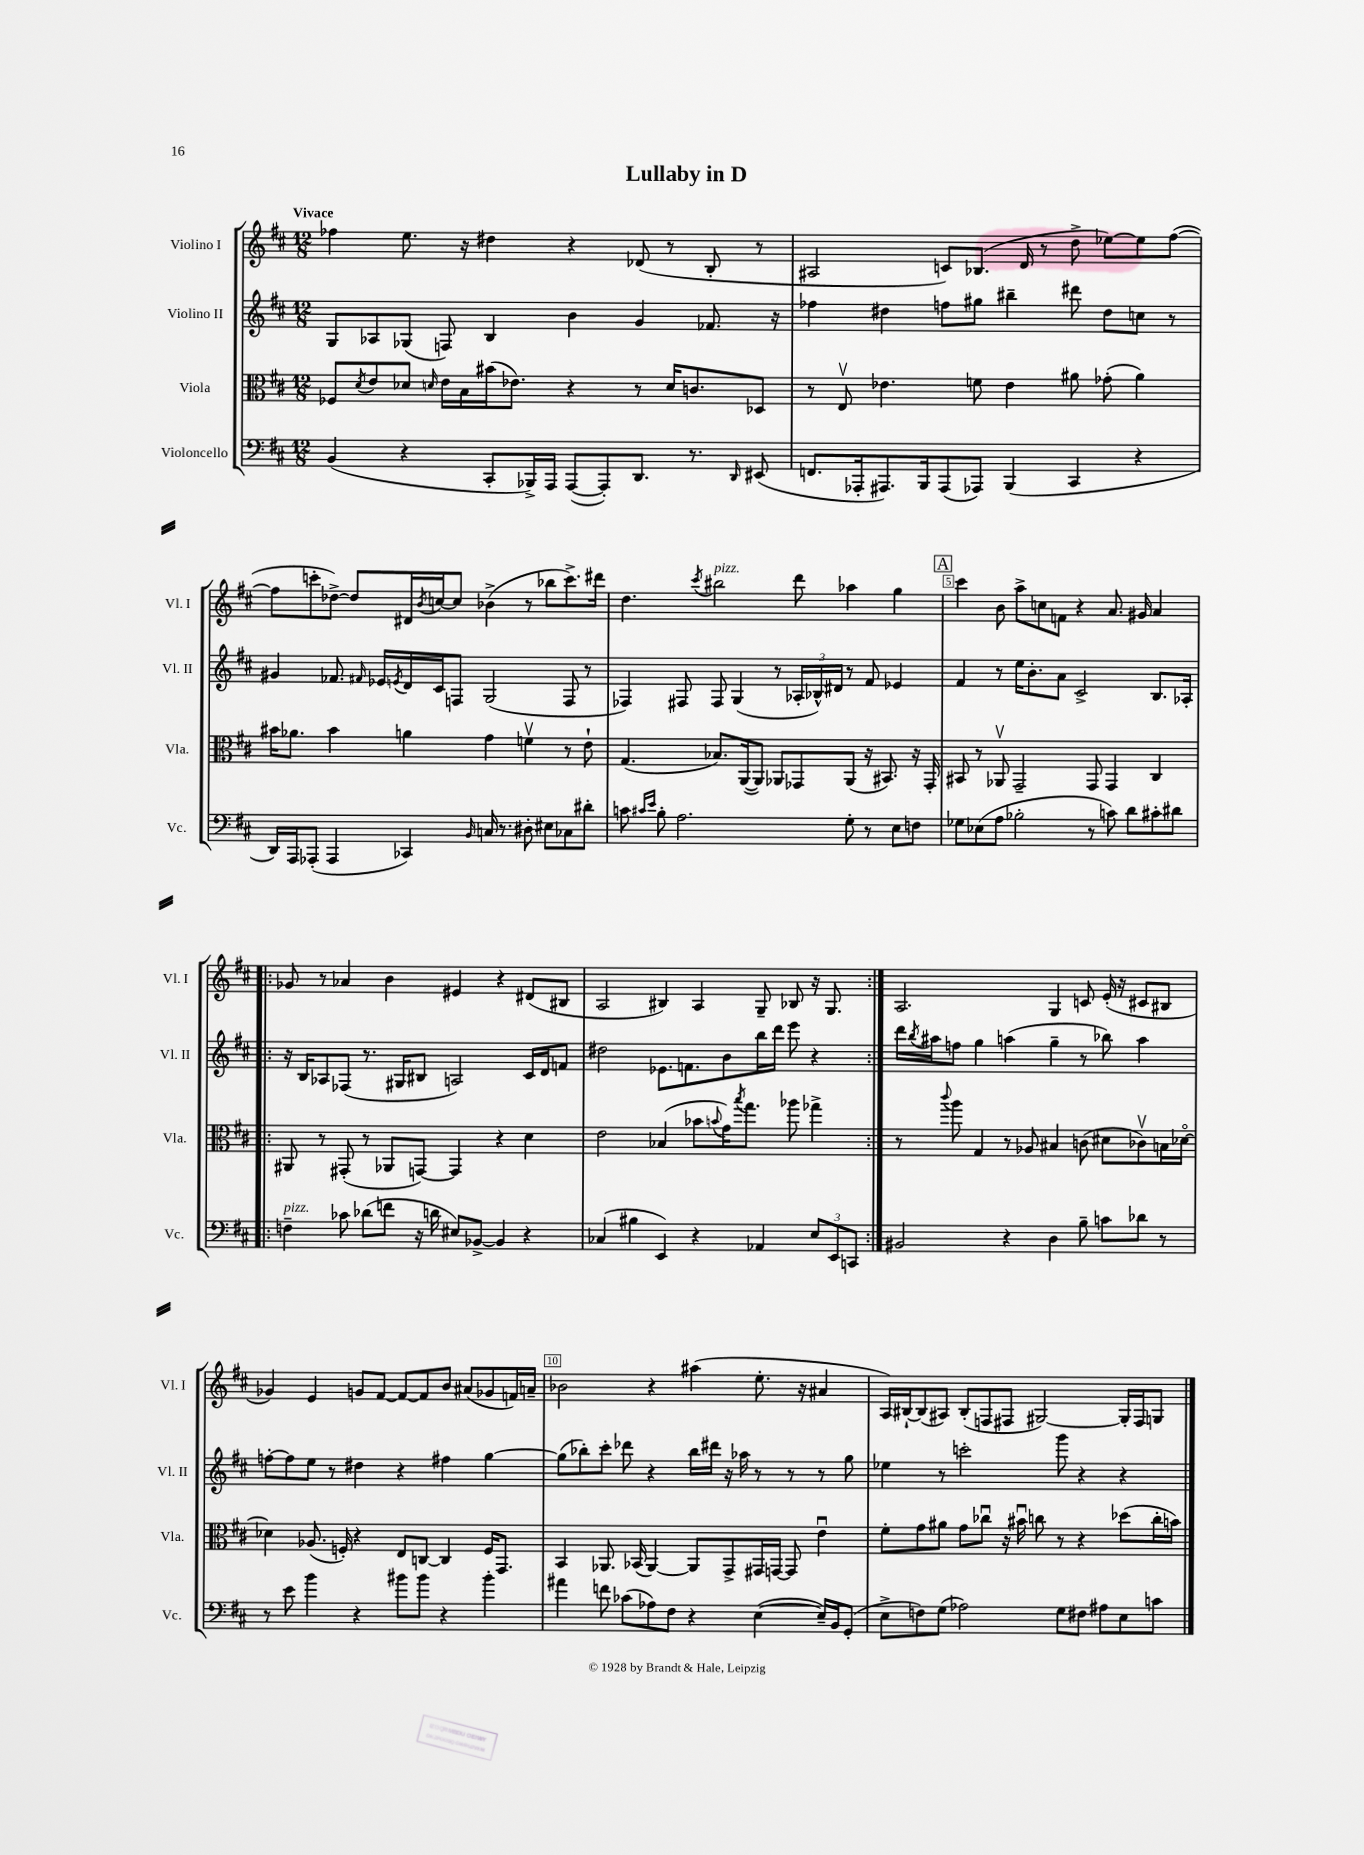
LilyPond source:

\header { title = "Lullaby in D" }
<<
\new StaffGroup <<
\new Staff = "s0" \with { instrumentName = "Violino I" shortInstrumentName = "Vl. I" } {
    \clef treble \key d \major \numericTimeSignature \time 12/8 \tempo "Vivace"
    fes''4 e''8. r16 dis''4 r4 des'8( r8 b8-. r8 |
    ais2 c'8) bes8.( d'16 r8 d''8-> ees''8~) ees''8 fis''8~( |
    fis''8 c'''8-. des''8~->) des''8 dis'16 \acciaccatura { b'8 } c''16~ c''8 bes'4->( r8 bes''8 c'''8.->) dis'''16 |
    d''4. \acciaccatura { cis'''8 } bis''2^\markup { \italic "pizz." } d'''8 aes''4 g''4 |
    \mark \markup { \box "A" } cis'''4 b'8 a''8-> c''8 f'8 r4 a'8. gis'16 a'4 |
    \repeat volta 2 { ges'8 r8 aes'4 b'4 eis'4 r4 dis'8( bis8 |
    a2 bis4) a4 g8-- bes8 r16 g8. | }
    a2. g4 c'8 e'16-.( r16 cis'8 bis8 |
    ges'4) e'4 g'8 fis'8~ fis'8~ fis'8 b'8 ais'8( ges'8 f'16) a'16-- |
    bes'2 r4 ais''4( e''8.-. r16 ais'4 |
    a16) bis16~-! bis8( ais8) bis8-.( f8 fis8 gis2~) gis16-. fis16 g8 \bar "|." |
}
\new Staff = "s1" \with { instrumentName = "Violino II" shortInstrumentName = "Vl. II" } {
    \clef treble \key d \major \numericTimeSignature \time 12/8
    g8 aes8 ges8( f8) b4 b'4 g'4 fes'8. r16 |
    fes''4 dis''4 f''8 gis''8 bis''4-- dis'''8 dis''8 c''8 r8 |
    gis'4 fes'8. \grace { fis'16 } ees'16 \acciaccatura { e'8 } d'16 cis'16 f8 g2( f8 r8 |
    fes4) fis8 fis8 g4( r8 \tuplet 3/2 { aes16-. bes16-^) dis'16 } r8 fis'8 ees'4 |
    \mark \markup { \box "A" } fis'4 r8 e''16 b'8.-. a'8 cis'2-> b8. aes16-. |
    \repeat volta 2 { r16 b16 aes8 fes8( r8. gis16 bis8 a2) cis'16 d'16 f'8 |
    dis''2 ees'8. f'8. b'8 b''16 d'''16 e'''8 r4 | }
    d'''16 \acciaccatura { b''8 } ais''16 f''8 g''4 a''4( g''4-- r8 bes''8) a''4 |
    f''8~-. f''8 e''8 r8 dis''4 r4 fis''4 g''4~ |
    g''8( bes''8-.) cis'''8-. des'''8 r4 bes''16 dis'''16 r16 aes''16 r8 r8 r8 g''8 |
    ees''4 r8 c'''2-. g'''8 r4 r4 \bar "|." |
}
\new Staff = "s2" \with { instrumentName = "Viola" shortInstrumentName = "Vla." } {
    \clef alto \key d \major \numericTimeSignature \time 12/8
    fes8 \acciaccatura { d'8 } e'8 des'8 \grace { d'16 } e'16 b16 bis'16( ees'8.) r4 r8 d'16 c'8. des8 |
    r8 e8\upbow ees'4. f'8 ees'4 ais'8 ges'8-.( ais'4) |
    bis'16 aes'8. bis'4 a'4 g'4 f'4\upbow r8 e'8-! |
    g4.( bes8.) a,16~( a,8) aes,8 ges,8 aes,8( r16 bis,8.) r16 ges,16-. |
    \mark \markup { \box "A" } bis,8 r8 aes,8\upbow g,2-- g,8 g,4 cis4 |
    \repeat volta 2 { ais,8 r8 gis,8-.( r8 aes,8 g,8~) g,4 r4 d'4 |
    e'2 bes4( bes'8 \appoggiatura { b'8 } g'16) \acciaccatura { b''8 } g''8. aes''8 ges''4-> | }
    r8 \appoggiatura { cis'''8 } a''8 g4 r8 aes8 bis4 c'8( dis'8 ces'8\upbow) b16 des'16~\flageolet |
    des'4 aes8.( f16-.) r4 e8 c8~ c4 f16 g,8. |
    b,4 aes,8. bes,16( aes,4~) aes,8 g,8-> gis,16 g,16~ g,8 e'4\downbow |
    fis'8-. g'8 ais'8 g'8 ces''8\downbow r16 bis'16\downbow c''8 r8 r4 des''8( c''16-. b'16) \bar "|." |
}
\new Staff = "s3" \with { instrumentName = "Violoncello" shortInstrumentName = "Vc." } {
    \clef bass \key d \major \numericTimeSignature \time 12/8
    b,4( r4 cis,8-. bes,,16->) a,,16 a,,8~( a,,8-.) d,8. r8. \grace { d,16 } eis,8( |
    f,8. aes,,16-. ais,,8.) b,,16 ais,,8( aes,,8) b,,4( cis,4 r4 |
    d,16) a,,16 aes,,8-.( aes,,4 ces,4) \grace { b,16 } c16 r8. dis8-. eis8 ces8 dis'8-. |
    c'8 \grace { cis'16 e'16 } b8-. a2. g8-. r8 e8 f8 |
    \mark \markup { \box "A" } ges8 ees8( a8 bes2-. r8 c'8) d'8 cis'8-. dis'8 |
    \repeat volta 2 { f4--^\markup { \italic "pizz." } ces'8 des'8( f'8 r16 d'16 eis8) bes,8~-> bes,4 r4 |
    ces4( bis4 e,4) r4 aes,4 \tuplet 3/2 { e8 e,8 c,8 } | }
    bis,2 r4 d4 b8-- c'8 des'8 r8 |
    r8 e'8 b'4 r4 bis'8 bis'8 r4 bis'4-. |
    ais'4 f'8 ces'8( aes8) fis8 r4 e4~( e16--) b,16 g,8-.( |
    e8-> f8) g8( aes2) g8 fis8 ais8 e8 c'8 \bar "|." |
}
>>
>>
\layout { \context { \Score \override BarNumber.break-visibility = ##(#f #t #t) barNumberVisibility = #(every-nth-bar-number-visible 5) \override BarNumber.stencil = #(make-stencil-boxer 0.1 0.3 ly:text-interface::print) } }
